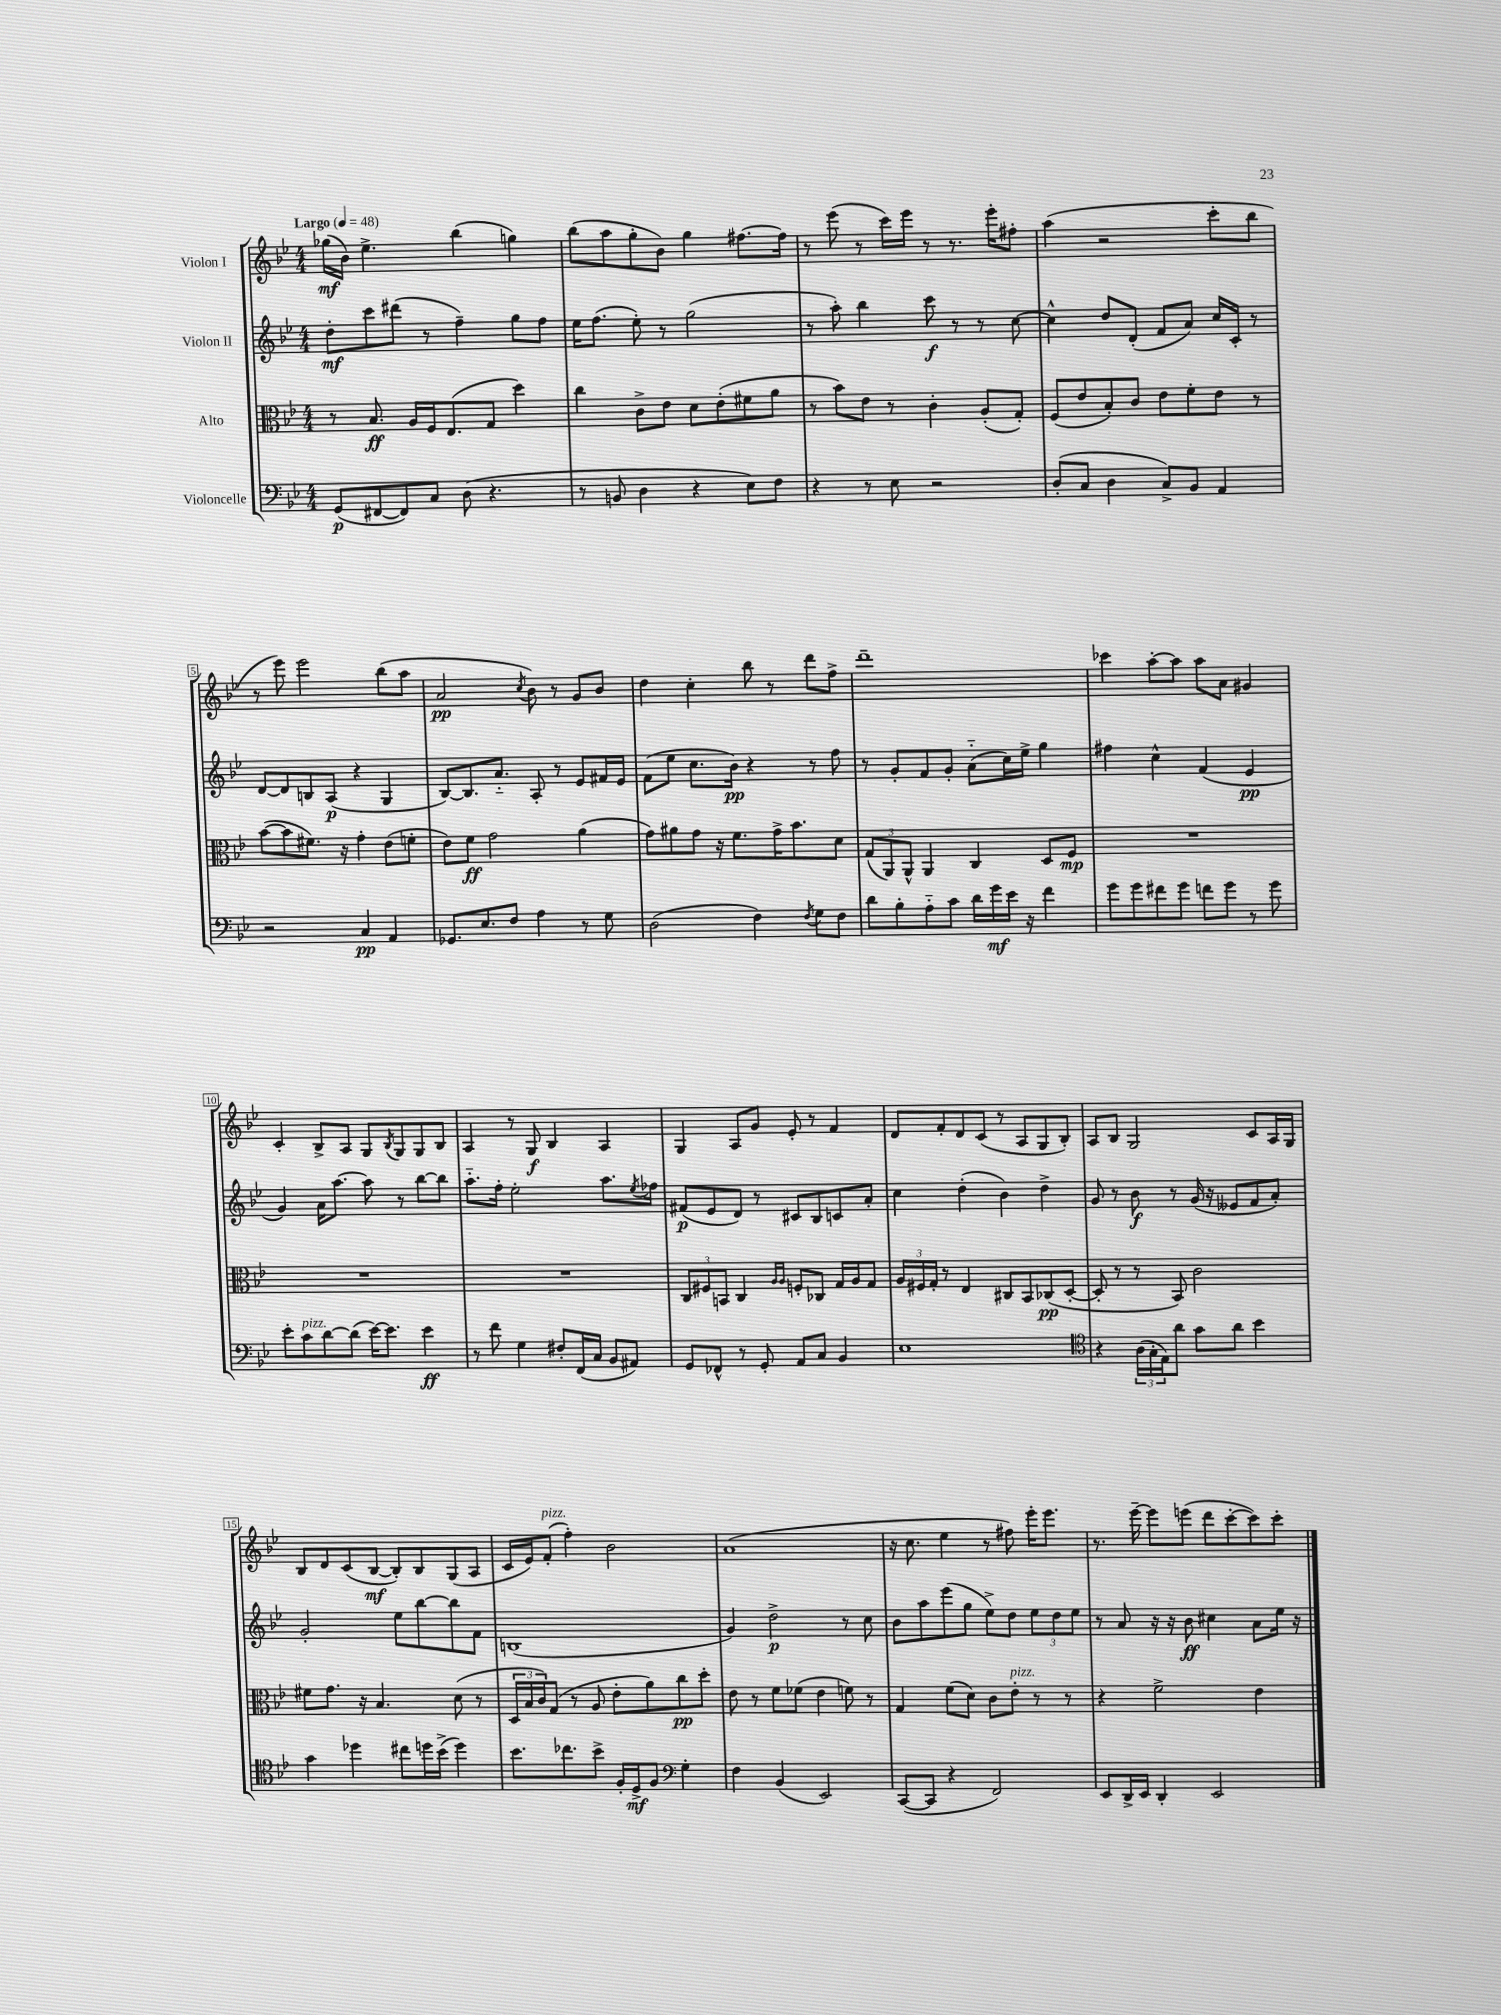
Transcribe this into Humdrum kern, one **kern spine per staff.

**kern	**kern	**kern	**kern
*staff4	*staff3	*staff2	*staff1
*clefF4	*clefC3	*clefG2	*clefG2
*k[b-e-]	*k[b-e-]	*k[b-e-]	*k[b-e-]
*M4/4	*M4/4	*M4/4	*M4/4
*MM48	*MM48	*MM48	*MM48
(8GG/L	8r	8dd'\L	(16gg-\LL
.	.	.	16b-\JJ)
[8FF#/	8.B-/	8ccc\	4.ee-^\
8FF#/])	.	(8ddd#\J	.
.	16A/LL	.	.
8C/J	16F/J	8r	.
.	(8.E-/	.	.
(8D\	.	4ff~\)	(4bb-\
4.r	8G/J	.	.
.	4dd\)	8gg\L	4gg\)
.	.	8ff\J	.
=	=	=	=
8r	4cc\	16ee-\LK	(8bb-\L
.	.	(8.ff\J	.
8BB/	.	.	8aa\
4D\	8c^\L	8ee-'\)	8gg'\
.	8e-\J	8r	8b-\J)
4r	8d\L	(2gg\	4gg\
.	(8e-'\	.	.
8E-\L)	8f#\	.	[8.ff#\L
8F\J	8a\J	.	.
.	.	.	16ff#\]Jk
=	=	=	=
4r	8r	8r	8r
.	8b-\L)	8aa'\)	(8eee-\
8r	8e-\J	4bb-\	8r
8E-\	8r	.	16ccc\LL)
.	.	.	16eee-\JJ
2r	4c'\	8ccc\	8r
.	.	8r	8.r
.	(8A'/L	8r	.
.	.	.	16eee-'\LK
.	8G'/J)	[8cc\	8ff#'\J
=	=	=	=
(8D'/L	(8F/L	4cc^^\]	(4aa\
8C/J	8e-/	.	.
4D\	8B-'/)	8dd/L	2r
.	8c/J	(8d'/J	.
8C^/L)	8e-\L	8f/L	.
8BB-/J	8f'\	8a/J)	.
4AA/	8e-\J	16cc/LL	8ccc'\L
.	.	16c'/JJ	.
.	8r	8r	8bb-\J
=	=	=	=
2r	([8b-\L	[8d/L	8r
.	8b-\]	8d/]	8eee-\)
.	8.f#\J)	8B/	2eee-\
.	.	(8A/J	.
.	16r	.	.
4C/	4g'\	4r	.
4AA/	(8e-\L	4G/	(8bb-\L
.	8f'\J	.	8aa\J
=	=	=	=
8.GG-/L	8e-\L)	[8B-/L)	2a/
.	8f\J	8.B-/]	.
8.E-/	.	.	.
.	2g\	.	.
.	.	8.a'~/J	.
8F/J	.	.	.
.	.	.	8qcc/
4A\	.	8A'/	8b-\)
.	.	8r	8r
8r	(4a\	8e-/L	8g/L
8G\	.	16f#/L	8b-/J
.	.	16e-/JJ	.
=	=	=	=
(2D\	8g\L)	(8f\L	4dd\
.	8a#\	8ee-\J	.
.	8g\J	8.cc\L	4cc'\
.	16r	.	.
.	8.f\L	16b-\Jk)	.
4F\)	.	4r	8bb-\
.	16g^\K	.	8r
.	8.b-\	.	.
8qF/	.	.	.
8G\L	.	8r	8ddd\L
8F\J	8d\J	8ff\	8ff^\J
=	=	=	=
8d\L	(12G/L	8r	1ddd~
.	12AA/)	.	.
8B-'\	.	8g'/L	.
.	12AA^^/J	.	.
8A'~\	4AA/	8f/	.
8c\J	.	8g'/J	.
16d\LL	4C/	(8a'~\L	.
16g\	.	.	.
16e-\JJ	.	16cc\L)	.
16r	.	16ee-^\JJ	.
4f\	8D/L	4gg\	.
.	8F/J	.	.
=	=	=	=
8g\L	1r	4ff#\	4ccc-\
8g\	.	.	.
8f#\	.	4cc^^\	[8aa'\L
8g\J	.	.	8aa\]J
8f\L	.	(4f/	8aa\L
8g\J	.	.	8a\J
8r	.	4e-/	4g#/
8g\	.	.	.
=	=	=	=
8e-'\L	1r	4g/)	4c'/
8c\	.	.	.
[8d\	.	16a\LK	8B-^/L
.	.	[8.aa\J	.
(8d\]J	.	.	8A/J
[16e-\LK)	.	8aa\]	8G/L
8.e-\]J	.	.	.
.	.	.	8qB-/
.	.	8r	8G/
4e-\	.	[8bb-\L	8G/
.	.	8bb-\]J	8B-/J
=	=	=	=
8r	1r	8.aa'~\L	4A/
8f\	.	.	.
.	.	16ff'\Jk	.
4G\	.	2ee-'\	8r
.	.	.	8G/
8F#'/L	.	.	4B-/
(16FF/L	.	.	.
16C/JJ	.	.	.
8BB-/L	.	8.aa\L	4A/
8AA#/J)	.	.	.
.	.	8qee-/	.
.	.	16ff-\Jk	.
=	=	=	=
8GG/L	12C/L	(8f#/L	4G/
.	12F#/	.	.
8FF-^^/J	.	8e-/	.
.	12BB/J	.	.
8r	4C/	8d/J)	8A/L
8GG'/	.	8r	8g/J
.	16qqA/LL	.	.
.	16qqA/JJ	.	.
8AA/L	8F'/L	8c#/L	8e-'/
8C/J	8C-/J	8B-/	8r
4BB-/	16G/LL	8c/	4f/
.	16A/J	.	.
.	8G/J	8a'/J	.
=	=	=	=
1E-	24A/LL	4cc\	8d/L
.	24F#/	.	.
.	24G'/JJ	.	.
.	8r	.	8f'/
.	4E-/	(4dd'\	8d/
.	.	.	(8c/J
.	8C#/L	4b-\)	8r
.	8BB-/	.	8A/L
.	(8C-/	4dd^\	8G/
.	[8D'/J	.	8B-'/J)
=	=	=	=
*clefC4	*	*	*
4r	8D'/]	8g/	8A/L
.	8r	8r	8B-/J
(24A\LL	8r	8b-\	2G/
24G'\	.	.	.
24E-\J)	.	.	.
8a\J	8BB-/)	8r	.
8g\L	2c\	(16g/	.
.	.	16r	.
8a\J	.	8e--/L	.
4b-\	.	8f/	8c/L
.	.	8a'/J)	16A/L
.	.	.	16G/JJ
=	=	=	=
4g\	8f#\L	2g'/	8B-/L
.	8.g\J	.	8d/
4dd-\	.	.	(8c/
.	16r	.	.
.	4.B-/	.	[8B-/J
8cc#\L	.	8ee-\L	8B-'/]L)
16dd\L	.	[8bb-\	8B-/
(16b-^\JJ	.	.	.
4dd\)	(8d\	8bb-\]	(8G/
.	8r	8f\J	8A/J
=	=	=	=
8.b-\L	24D/LL	(1B	16c/LL
.	24B-/	.	.
.	.	.	16e-/J)
.	24c/J)	.	.
.	(8G/J	.	(8f'/J
8.cc-\	.	.	.
.	8r	.	4ff'\)
8b-^\J	8A/	.	.
16F'/LL	8e-'\L	.	2b-\
16D^/J	.	.	.
8F/J	8a\)	.	.
*clefF4	*	*	*
4G'\	8cc\	.	.
.	8dd'\J	.	.
=	=	=	=
4F\	8e-\	4g/)	(1a
.	8r	.	.
(4BB-/	8f\L	2dd^\	.
.	(8f-\J	.	.
2EE-/)	4e-\	.	.
.	8f\)	8r	.
.	8r	8cc\	.
=	=	=	=
([8CC/L	4G/	8b-\L	16r
.	.	.	8.cc\
8CC/]J	.	8aa\	.
4r	(8f\L	(8eee-\	4ee-\
.	8d\J)	8gg\J	.
2FF/)	8c\L	8ee-^\L)	8r
.	8e-'\J	8dd\J	8ff#\)
.	8r	12ee-\L	16eee-'\LK
.	.	.	8.eee-\J
.	.	12dd\	.
.	8r	.	.
.	.	12ee-\J	.
=	=	=	=
8EE-/L	4r	8r	8.r
16DD^/L	.	8a/	.
16EE-/JJ	.	.	[16eee-~\
4DD'/	2f^\	16r	8eee-\]L
.	.	16r	.
.	.	8b-\	(8eee\J
2EE-/	.	4cc#\	8ddd\L
.	.	.	[8ccc'\
.	4e-\	8a\L	8ccc\])
.	.	16ee-\Jk	8ccc'\J
.	.	16r	.
==	==	==	==
*-	*-	*-	*-
